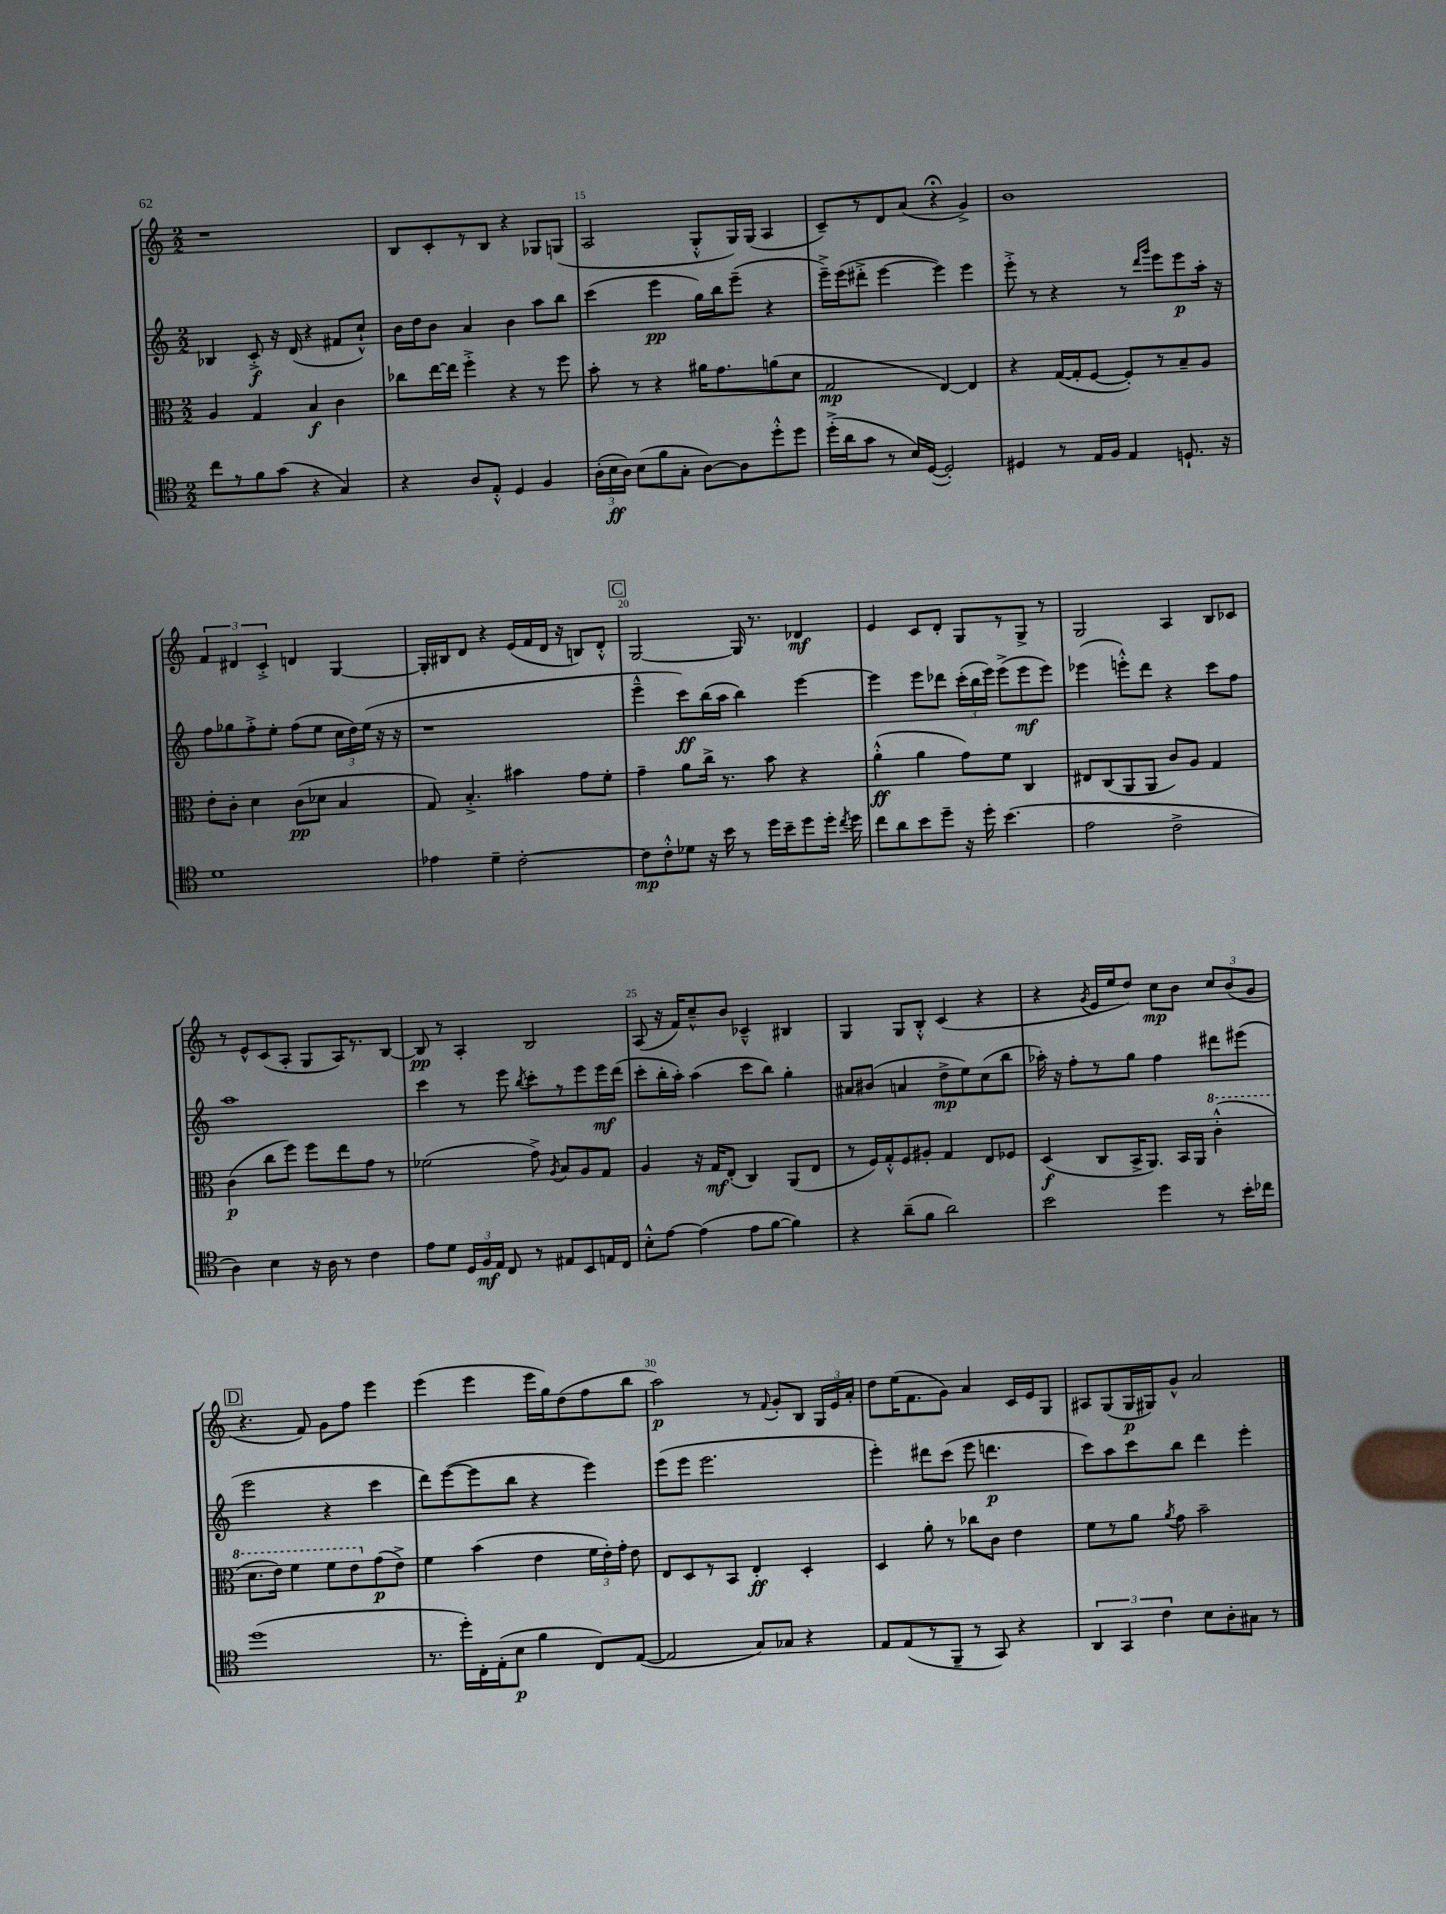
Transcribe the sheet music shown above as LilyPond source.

<<
\new StaffGroup <<
\new Staff = "s0" {
    \clef treble \key c \major \numericTimeSignature \time 2/2
    \autoBeamOff r1 |
    b8[ c'8-. r8 b8] r4 ges8[ g8]( |
    a2 g8[-.-^ g16) g16]( a4 |
    c'8[--) r8 d'8 a'8]( r4\fermata g'4->) |
    b'1 |
    \tuplet 3/2 { f'4 dis'4 c'4-.-> } d'4 g4~ |
    g16[-. bis16 d'8] r4 e'16[( f'16 d'16] r16 b8[) d'8]-.-^ |
    \mark \markup { \box "C" } g2~ g16 r8. des'4\mf |
    e'4 c'8[ d'8]-. g8[ r8 g8]-> r8 |
    g2 a4 b8[ ces'8] |
    r8 e'8[-^ c'8( a8]-. g8[ a16) r8. b8]~ |
    b8\pp r8 a4-. b2 |
    a8( r16 f'16[) c''8---^ b'8] ces'4---^ bis4 |
    g4 g8[ b8]-.-^ c'4( r4 |
    r4 \acciaccatura { g'8 } e'16[ e''16 d''8]) c''8[\mp b'8] \tuplet 3/2 { c''8[ b'8( g'8] } |
    \mark \markup { \box "D" } r4. f'8) g'8[ f''8] e'''4 |
    e'''4( e'''4 e'''16[ g''16) d''8( f''8 b''8] |
    a''2\p) r8 \appoggiatura { f'8 } g'8[-. b8] \tuplet 3/2 { g16[ e'16 a'16]-. } |
    d''8[ e''16( f'8. g'8]) a'4 c'16[ e'16 g8] |
    ais8[ g8( g16\p gis16) g'8]-^ a'2 \bar "|." |
}
\new Staff = "s1" {
    \clef treble \key c \major \numericTimeSignature \time 2/2
    \autoBeamOff bes4 c'8-.->\f r16 d'16( r4 fis'8[ c''8]-!-^) |
    b'16[ d''16 b'8] a'4 b'4 a''8[ b''8] |
    c'''4( e'''4\pp g''16[) b''16 e'''8]--( r4 |
    e'''16[--->) e'''16( dis'''8]-.-> e'''4~ e'''4) e'''4 |
    e'''8-.-> r8 r4 r8 \grace { d'''16[ g'''16] } e'''8[ e'''8\p a''16]-. r16 |
    f''8[ ges''8 f''8-.-> e''8]-. f''8[( e''8] \tuplet 3/2 { c''16[ d''16) e''16]( } r16 r16 |
    r1 |
    \mark \markup { \box "C" } e'''4---^ c'''8[\ff) b''16( a''16] b''4) e'''4~ |
    e'''4 e'''8[ des'''8] \tuplet 3/2 { c'''16[-.( b''16 e'''16]) } e'''8[->( e'''8\mf e'''8]) |
    ees'''4( e'''8[-.-^) d'''8] r4 c'''8[ f''8] |
    a''1 |
    c'''4 r8 e'''8 \acciaccatura { b''8 } c'''8[-. r8 e'''8 e'''16\mf d'''16]( |
    c'''8[-. b''16-. a''16]-.) a''4( c'''8[ b''8]) g''4-. |
    ais'8[ bis'8]( a'4 d''8[->\mp e''8) c''8( b''8] |
    aes''16-.) r16 f''8[-. r8 g''8] f''4 dis'''8[ eis'''8]( |
    \mark \markup { \box "D" } e'''2 r4 c'''4 |
    d'''8[) e'''8~( e'''8 b''8] r4 e'''4) |
    e'''8[( e'''8] e'''2. |
    e'''4-.) dis'''8[ c'''8]( e'''8 d'''4.\p |
    c'''8[) a''8 c'''8 b''8] d'''4 e'''4-. \bar "|." |
}
\new Staff = "s2" {
    \clef alto \key c \major \numericTimeSignature \time 2/2
    \autoBeamOff a4 g4 b4\f c'4 |
    ces''8[ e''16~ e''16] f''4-.-> r4 r8 f''8 |
    b'8-. r8 r4 ais'16[ g'8. a'8( d'8] |
    g2\mp e4~) e4 |
    r4 g16[~( g16-. f8]~ f8[-.) r8 b8-- a8] |
    e'8[-. c'8]-. d'4 c'8[\pp( des'8] b4 |
    g8) b4.-.-> bis'4 g'8[ f'8]-. |
    \mark \markup { \box "C" } g'4-- a'8[ c''16]-> r8. b'8 r4 |
    a'4-.-^\ff( a'4 g'8[) f'8] c4 |
    eis8[ c8( a,8 a,8] c'8[) a8] g4 |
    c'4\p( c''8[ f''8]) f''8[ e''8 g'8] r8 |
    fes'2( g'8->) \acciaccatura { a8 } b8[ a8 g8] |
    a4 r16 g16[\mf e8]-.( c4) a,8[( e8] |
    r8 f16[) g16-.-^ f8 ais8]-. g4 e8[ fes8] |
    d4\f( c8[ b,16-> a,8.]) b,16[ a,16] \ottava #1 c''4-.-^( |
    \mark \markup { \box "D" } d''8.[ e''16]) f''4 f''8[ e''8 \ottava #0 g'8\p( e'8]->) |
    f'4 b'4( e'4 \tuplet 3/2 { f'16[ e'16-.) g'16]-. } e'8 |
    e8[ d8 r8 b,8] e4-.\ff d4-. |
    d4 a'8-. r8 ces''8[ c'8] e'4 |
    f'8[ r8 a'8] \acciaccatura { a'8 } g'8 b'2-- \bar "|." |
}
\new Staff = "s3" {
    \clef tenor \key c \major \numericTimeSignature \time 2/2
    \autoBeamOff c''8[ r8 f'8 g'8]( r4 g4) |
    r4 a8[ e8]-.-^ d4 f4 |
    \tuplet 3/2 { a16[-.( b16\ff a16]) } b8[( f'8 g8]-. a8[~) a8 d''8-.-^ d''8] |
    d''16[-.->( a'16 g'8] r8 b16[) d16]~( d2-.) |
    dis4 r8 e16[ f16] e4 d8.-! r16 |
    d'1 |
    ees'4 d'4-- c'2~-. |
    \mark \markup { \box "C" } c'8[\mp c'8-.-^ des'8] r16 b'16 r8 d''16[ b'16-- d''8 d''16]-. \acciaccatura { c''8 } d''16 |
    c''8[ a'8 b'8 d''8]-- r16 d''16-. b'4.( |
    e'2 c'2-> |
    a4) b4 r16 a16 r8 c'4 |
    e'8[ d'8] \tuplet 3/2 { d16[ f16\mf e16] } c8 r8 eis8[ b,8 e16 c16] |
    b8[-.-^ e'8]~ e'4( e'8[ f'8]~ f'4) |
    r4 a'8[--( f'8] a'2) |
    b'2 d''4 r8 b'16[-. ces''16] |
    \mark \markup { \box "D" } d''1( |
    r8. d''16[-.) c16-. e16-.( b8]\p f'4 c8[) e8]~( |
    e2 g8[) ges8] r4 |
    e8[ e8( r8 f,8]-- r8 g,8) r4 |
    \tuplet 3/2 { a,4 g,4 c'4 } b8[ a8-. gis8] r8 \bar "|." |
}
>>
>>
\layout { \context { \Score currentBarNumber = #13 \override BarNumber.break-visibility = ##(#f #t #t) barNumberVisibility = #(every-nth-bar-number-visible 5) } }
